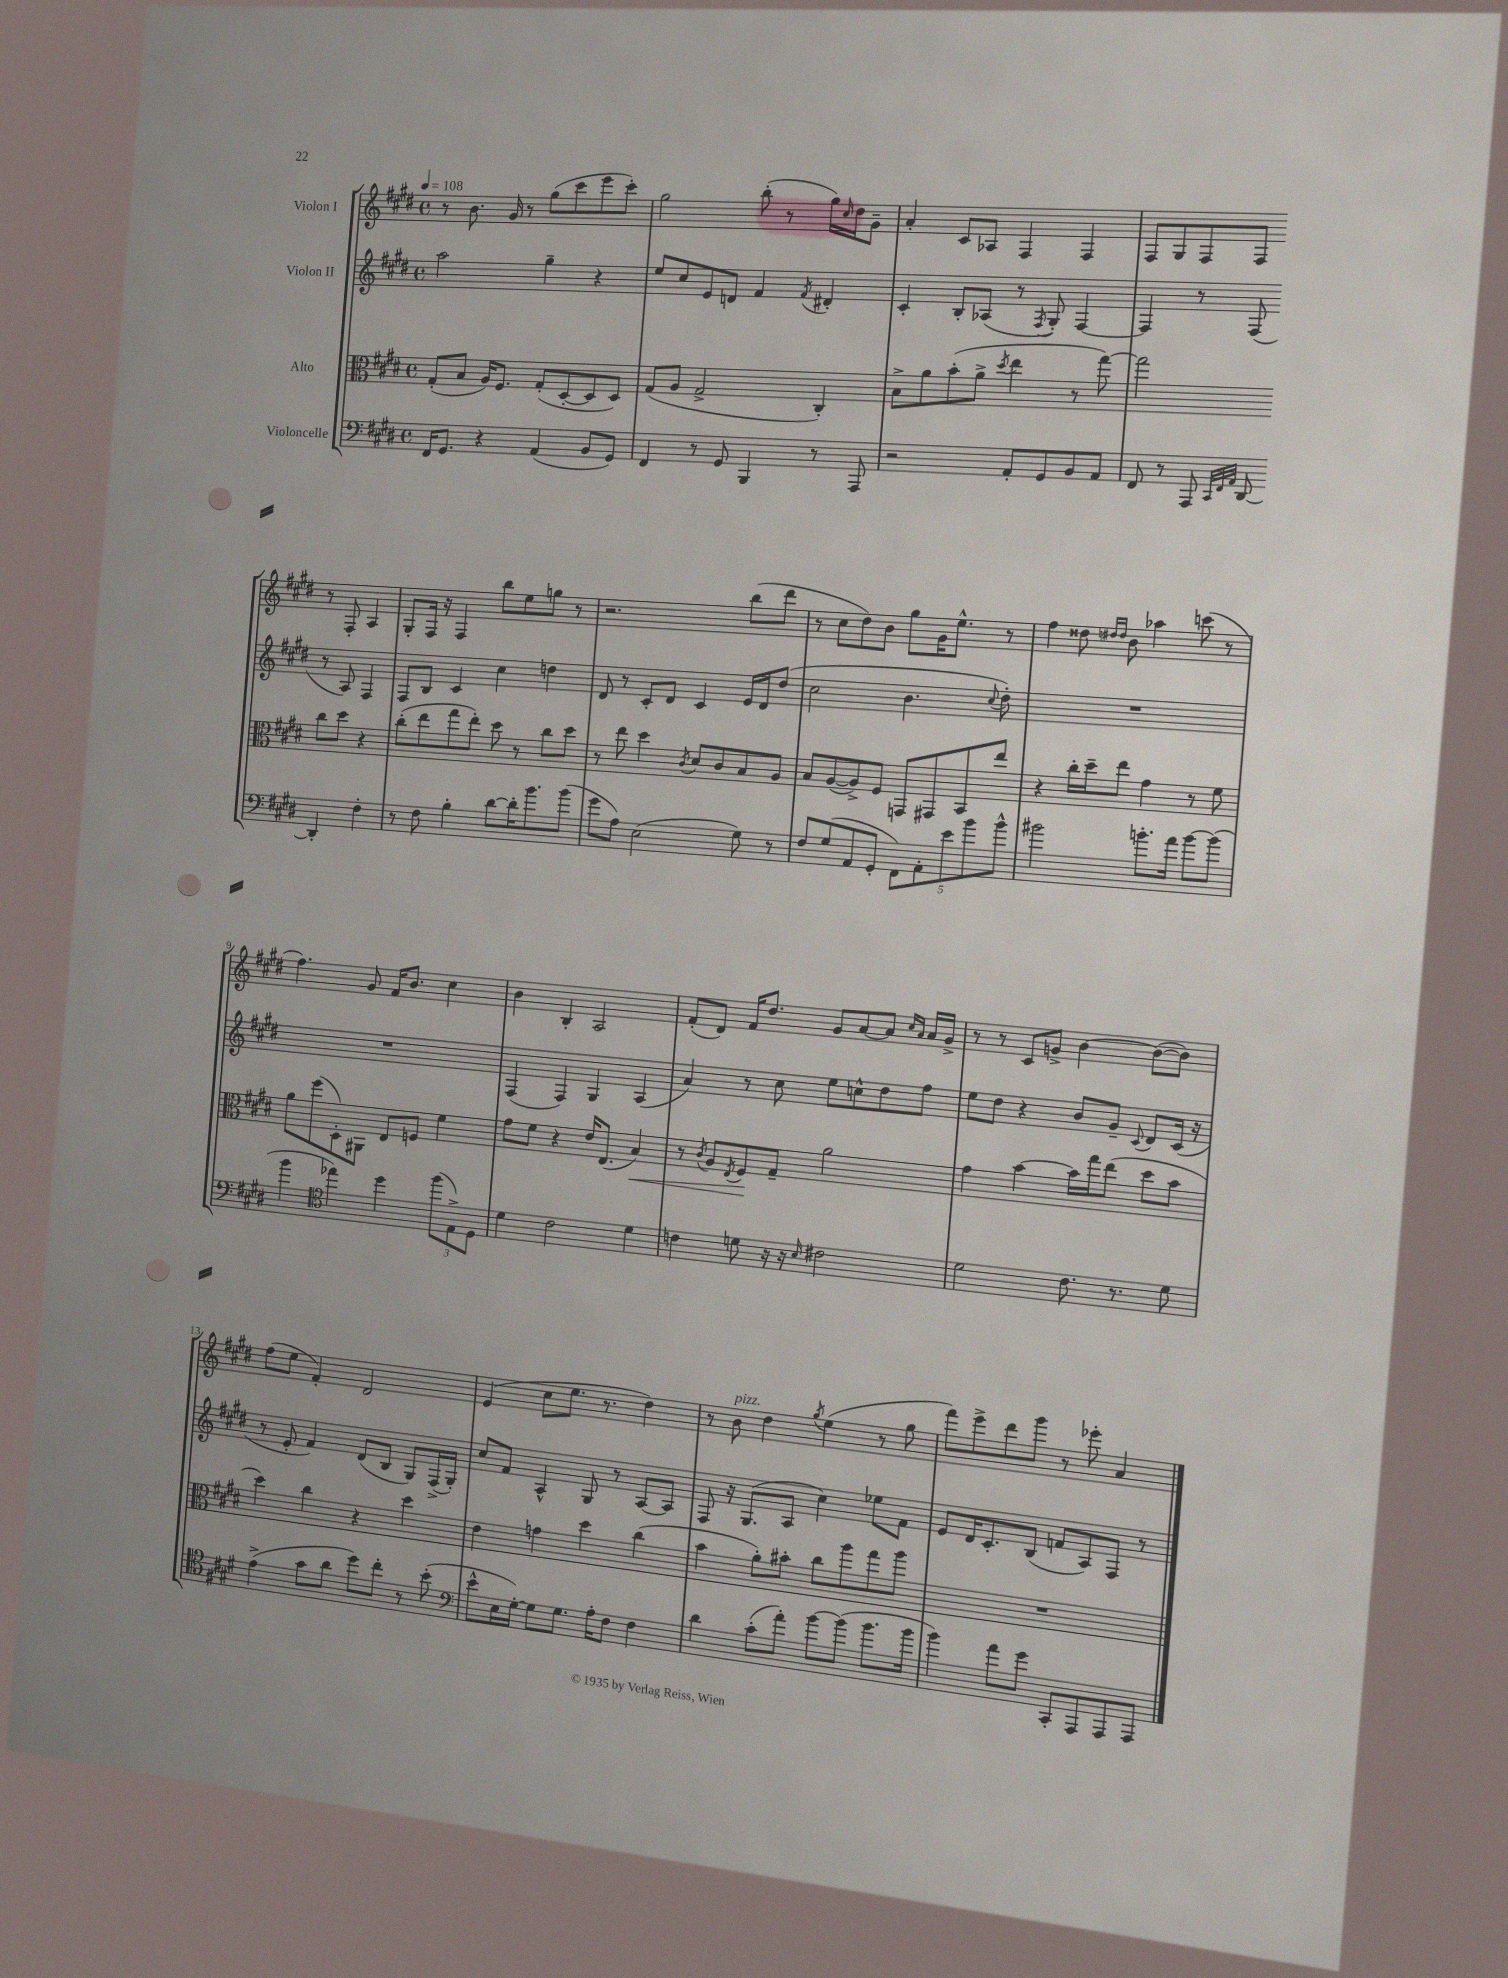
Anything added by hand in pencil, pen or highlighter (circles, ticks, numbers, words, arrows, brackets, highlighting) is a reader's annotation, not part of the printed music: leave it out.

**kern	**kern	**kern	**kern
*staff4	*staff3	*staff2	*staff1
*clefF4	*clefC3	*clefG2	*clefG2
*k[f#c#g#d#]	*k[f#c#g#d#]	*k[f#c#g#d#]	*k[f#c#g#d#]
*M4/4	*M4/4	*M4/4	*M4/4
*met(c)	*met(c)	*met(c)	*met(c)
*MM108	*MM108	*MM108	*MM108
16FF#/LK	(8G#'/L	2aa\	8r
8.GG#/J	.	.	.
.	8B/J	.	8.b\
4r	16A/LK)	.	.
.	8.F#/J	.	16g#/
.	.	.	8r
(4AA/	(8G#'/L	4gg#~\	(8gg#\L
.	[8D#'/	.	8ccc#\
8BB/L	8D#/]	4r	8eee\
8GG#/J)	8D#/J)	.	8ccc#'\J)
=	=	=	=
4FF#/	(8G#/L	8ee/L	2gg#\
.	8A/J	8cc#/	.
8r	2G#^/	8e/	.
8GG#/	.	8d/J	.
4BBB/	.	4f#/	(8bb'\
.	.	.	8r
.	.	8qf#/	.
8r	4C#'/)	4d#'/	16gg#\LL)
.	.	.	16qqcc#/
.	.	.	16dd#\J
8AAA/	.	.	8g#~\J
=	=	=	=
2r	8B^\L	4c#'/	4a'/
.	8a\	.	.
.	(8b'\	8B'/L	8c#/L
.	8a^\J	(8A-/J	8A-/J
.	8qdd#/	.	.
8AA'/L	4ee\	8r	4F#/
.	.	8qF#/	.
8GG#/	.	8G#'/)	.
8BB/	8r	[4F#/	4F#/
8AA/J	[8gg#\)	.	.
=	=	=	=
8FF#/	2gg#\]	4F#/]	8F#/L
8r	.	.	8G#/
8AAA/	.	8r	8F#/
32qqCC#/LLL	.	.	.
32qqFF#/	.	.	.
32qqAA/JJJ	.	.	.
[8DD#/	.	(8F#/	8F#/J
4DD#'/]	8cc#\L	8r	8r
.	8dd#\J	8A/)	8F#'/
4F#'\	4r	4F#/	4A/
=	=	=	=
8r	(8cc#'\L	8F#/L	8G#'/L
8F#\	8ee\	8B/J	16F#/Jk
.	.	.	16r
4B'\	8gg#\	4c#/	4F#/
.	8ee'\J)	.	.
[8d#\L	8dd#\	4cc#\	8bb\L
16d#'\]K	8r	.	8ee\
8.b\	.	.	.
.	8cc#\L	4dd\	8gg\J
(8b\J	8dd#\J	.	8r
=	=	=	=
8g#\L	8r	8d#/	2.r
8A\J)	8ee\	8r	.
(2E\	4dd#\	8c#'/L	.
.	.	8d#/J	.
.	8qc#/	.	.
.	8d#/L	4c#/	.
.	8c#/	.	.
8G#\)	8B/	16e/LL	(8bb\L
.	.	16d#/J	.
8r	8A/J	(8dd#/J	8ddd#\J
=	=	=	=
8F#/L	8B/L	2cc#\	8r
(8G#/	([8A/	.	8cc#\L
8AA/	8A^/])	.	8dd#\)
8GG#'/J	8F#/J	.	8b\J
10FF#\L)	8GG/L	4.b\	8gg#\L
10AA'\	.	.	.
.	8GG#/	.	16g#\K
.	.	.	8.ee^^\J
10e\	.	.	.
.	8BB/	.	.
10b\	.	.	.
.	.	8qqcc#/	.
.	8ee/J	8dd#'\)	8r
10b^^\J	.	.	.
=	=	=	=
2b#\	4r	1r	4ff#\
.	16cc#'\LL	.	8dd##\
.	16dd#~\J	.	.
.	.	.	16qqdd#/LL
.	.	.	16qqdd#/JJ
.	8ee\J	.	8b\
8.b'\L	4g#\	.	4aa-\
16a\Jk	.	.	.
[8b\L	8r	.	(8ccc\
(8b\]J	8f#\	.	8r
=	=	=	=
4b\	8a\L	1r	4.ff#\)
.	(8ff#\	.	.
*clefC4	*	*	*
4ee-\)	8D#'\)	.	.
.	8AA#\J	.	8g#/
4dd#\	8E/L	.	16f#/LK
.	.	.	8.b/J
.	8F/J	.	.
(12ff#\L	4f#\	.	4cc#\
12E^\)	.	.	.
12D#\J	.	.	.
=	=	=	=
4d#\	8g#\L	(4F#/	4b\
.	8f#\J	.	.
2c#\	4r	4F#/)	4B'/
.	16e/LK	4G#/	2A/
.	(8.E/J	.	.
4d#\	4B/)	(4A/	.
=	=	=	=
4c\	8r	4a/)	(8f#'/L
.	8qc#/	.	.
.	8A/L	.	8d#/J)
.	8qE/	.	.
8d\	8F#/	8r	16f#/LK
.	.	.	8.dd#/J
16r	8G#~/J	8cc#\	.
16r	.	.	.
16qqB/	.	.	.
2c#\	2a\	8ee\L	8g#/L
.	.	8cc^^\	[8a/
.	.	8dd#\	8a/]J
.	.	.	16qqcc#/LL
.	.	.	16qqa/JJ
.	.	8ff#\J	16a/LL
.	.	.	16g#^/JJ
=	=	=	=
2d#\	4g#\	8ee\L	8r
.	.	8dd#\J	8r
.	[4b\	4r	8c#/L
.	.	.	8g^/J
8.c#\	16b\]LL	8b/L	[4b\
.	16gg#\J	.	.
.	(8ee\J	8g#~/J	.
8.r	.	.	.
.	.	8qqc#/	.
.	8dd#\L	8d#/L	(8b\_L
8d#\	8b\J	(16c#/Jk	8b\]J)
.	.	16r	.
=	=	=	=
(4e^\	4dd#\)	8r	(8ff#\L
.	.	8e'/	8ee\J
8g#\L	4cc#\	4f#/)	4f#'/)
8a\J	.	.	.
8dd#\L)	4r	(8d#/L	2d#/
8cc#'\J	.	8B/J	.
8r	4dd#\	8G#/L)	.
(8b'\	.	(16F#^/L	.
.	.	16G#'/JJ)	.
=	=	=	=
*clefF4	*	*	*
8e^^\L	4e\	8cc#/L	(4e/
16E\L	.	8f#/J	.
[16G#'\JJ)	.	.	.
8G#\]L	4g\	4A^^/	8cc#\L
8.G#\J	.	.	8.ee\J
.	4dd#\	8G#/	.
16A'\LK	.	.	8.r
8F#\J	.	8r	.
4F#\	(4cc#\	[8A/L	4dd#\)
.	.	8A/]J	.
=	=	=	=
4d#\	4b\	8F#/	8r
.	.	16r	8b\
.	.	(8.G#/L	.
(8c#'\L	8a'\L)	.	4dd#\
8a'\J)	8b#'\J	8A/J	.
.	.	.	8qgg#/
[8b\L	8cc#\L	4cc#\)	(4ee\
(8b\]J	8aa\	.	.
8.b\L	8gg#\	8ee-\L	8r
.	8aa\J	8f#\J	8gg#\
16b\Jk	.	.	.
=	=	=	=
4b\)	1r	8e/L	8fff#\L)
.	.	16d#/K	8eee^\
.	.	8.c#'/	.
8a\L	.	.	8ddd#\
8g#\J	.	(8B/J	8ggg#\J
8CC#'/L	.	8f/L	8r
8AAA/	.	8A/)	8eee-'\
8AAA/	.	8F#/J	4a/
8AAA/J	.	8r	.
==	==	==	==
*-	*-	*-	*-
